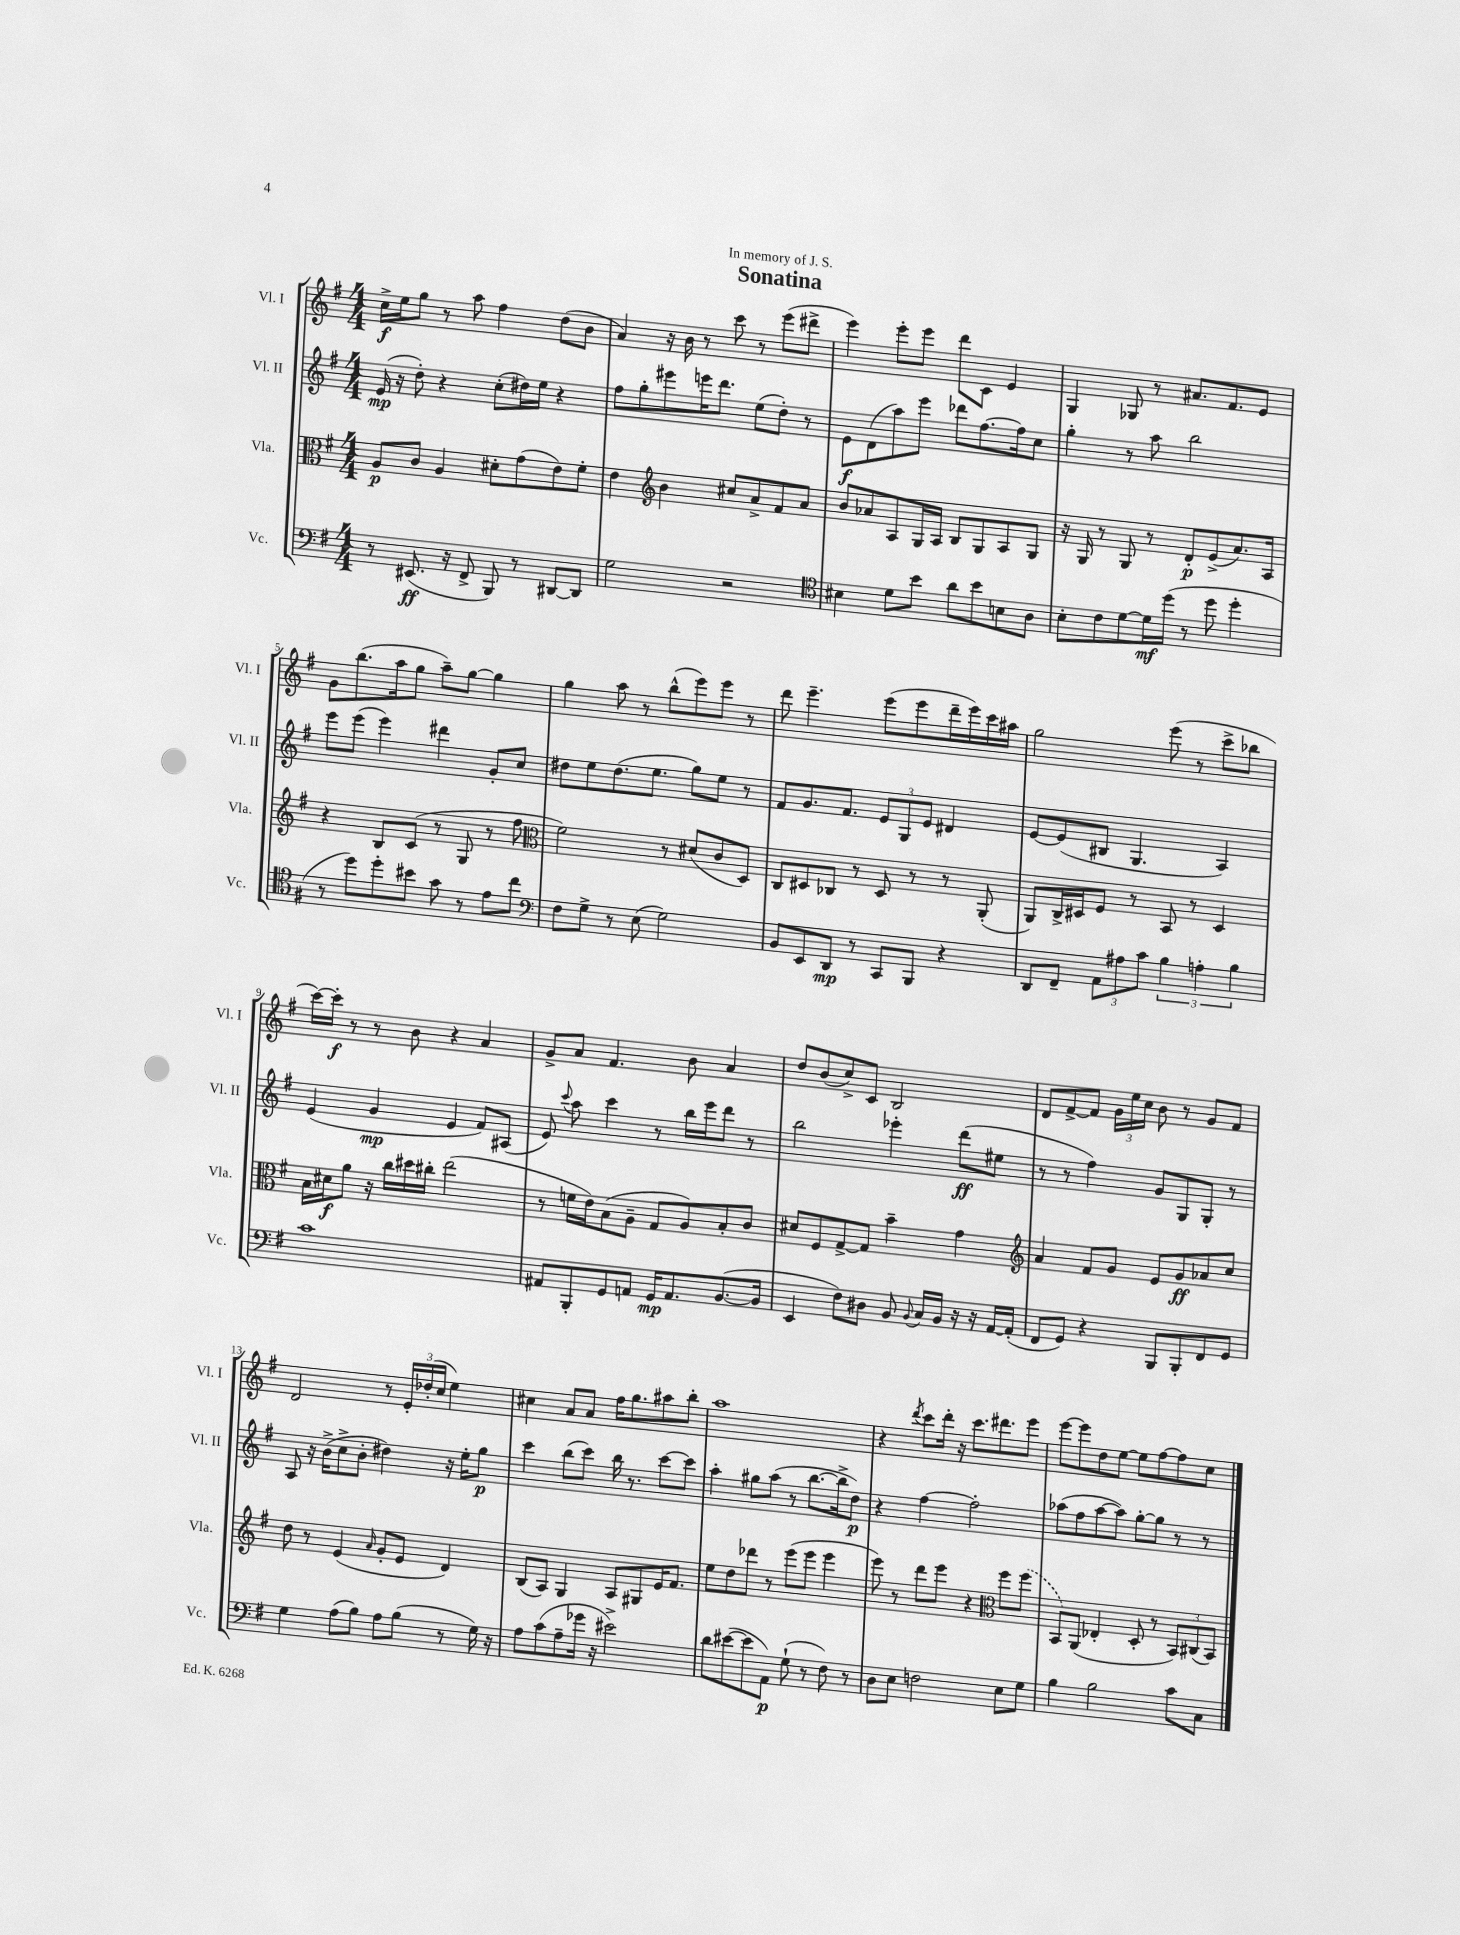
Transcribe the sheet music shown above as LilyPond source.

\header { title = "Sonatina" dedication = "In memory of J. S." }
<<
\new StaffGroup <<
\new Staff = "s0" \with { instrumentName = "Vl. I" shortInstrumentName = "Vl. I" } {
    \clef treble \key g \major \numericTimeSignature \time 4/4
    \autoBeamOff c''16[->\f e''16 g''8] r8 a''8 fis''4 d''8[( b'8] |
    a'4) r16 b'16 r8 c'''8 r8 e'''8[( dis'''8]-> |
    e'''4) e'''8[-. e'''8] d'''8[ c'8] e'4 |
    g4 ges8 r8 ais'8.[ fis'8. e'8] |
    g'8[ b''8.( a''16 g''8] a''8[--) g''8]~ g''4 |
    g''4 a''8 r8 b''8[-^( e'''8) e'''8] r8 |
    d'''8 e'''4.-- e'''8[( e'''8 d'''16-- e'''16) c'''16 ais''16] |
    g''2 e'''8( r8 c'''8[-> bes''8] |
    c'''16[~) c'''16]-.\f r8 r8 b'8 r4 a'4 |
    g'8[-> a'8] fis'4. b'8 a'4 |
    d''8[ b'8( c''8->) c'8] b2 |
    d'8[ fis'8~-> fis'8] \tuplet 3/2 { g'16[ e''16 c''16] } b'8 r8 g'8[ fis'8] |
    d'2 r8 \tuplet 3/2 { e'16[-. des''16-.( c''16] } e''4) |
    cis''4 a'8[ a'8] fis''16[ g''8. ais''8 b''8]-. |
    a''1 |
    r4 \acciaccatura { d'''8 } c'''8[ d'''16]-. r16 c'''8.[ dis'''8. e'''8] |
    e'''8[~ e'''8 d''8 e''8]~ e''8[ fis''8~ fis''8 c''8] \bar "|." |
}
\new Staff = "s1" \with { instrumentName = "Vl. II" shortInstrumentName = "Vl. II" } {
    \clef treble \key g \major \numericTimeSignature \time 4/4
    \autoBeamOff e'16\mp( r16 d''8-.) r4 c''8[-.( dis''16) e''16] r4 |
    fis''8[ g''8-. eis'''8 e'''16 d'''8.] e''8[( d''8]-.) r8 |
    e'8[\f d'8( a''8) e'''8] des'''8[ fis''8.~ fis''16 c''8] |
    g''4-. r8 a''8 b''2 |
    e'''8[ e'''8]( e'''4) dis'''4 g'8[-. c''8] |
    dis''8[ e''8 dis''8.( e''8.] g''8[) e''8] r8 |
    fis'8[ g'8. fis'8.] \tuplet 3/2 { e'8[ g8 e'8] } dis'4 |
    e'8[~ e'8( bis8] g4. a4) |
    e'4( g'4\mp e'4 fis'8[) ais8]( |
    e'8) \appoggiatura { c'''8 } a''8 c'''4 r8 b''16[ e'''16 d'''8] r8 |
    b''2 ees'''4-. d'''8[\ff( eis''8] |
    r8 r8 fis''4) g'8[ g8 g8]-. r8 |
    a8 r16 b'16[->( c''8-> b'8]-. dis''4) r16 e''16[-. g''8]\p |
    c'''4 b''8[( c'''8]) b''16 r8. c'''8[~ c'''8] |
    a''4-. gis''8[ a''8]( r8 b''8.[~ b''16-> d''8]\p) |
    r4 fis''4~ fis''2-. |
    aes''8[( fis''8 aes''8~ aes''8]) g''8[~-. g''8] r8 r8 \bar "|." |
}
\new Staff = "s2" \with { instrumentName = "Vla." shortInstrumentName = "Vla." } {
    \clef alto \key g \major \numericTimeSignature \time 4/4
    \autoBeamOff a8[\p c'8] a4 dis'8[-. g'8( e'8) fis'8]-. |
    e'4 \clef treble b'4 cis''8[ a'8-> fis'8 a'8] |
    b'8[ aes'8 a8 g16 a16] b8[ g8 a8 g8] |
    r16 g16 r8 g8 r8 d'8[-.\p e'8->( a'8.) a16] |
    r4 b8[ c'8]( r8 g8 r8 fis''8 |
    \clef alto fis'2) r8 dis'8[( c'8 d8]) |
    c8[ dis8 ces8] r8 dis8 r8 r8 a,8-.( |
    a,8[) c16-> dis16 fis8] r8 b,8 r8 dis4 |
    b16[ dis'16\f a'8] r16 c''16[ dis''16 cis''16]-. e''2( |
    r8 f'16[ e'16) b8( a8]-- g8[ a8) b8-. c'8] |
    dis'8[ fis8 g8~-> g8] b'4-- g'4 |
    \clef treble a'4 fis'8[ g'8] e'8[ g'8\ff aes'8 c''8] |
    d''8 r8 e'4( \grace { a'16 } g'8[-. e'8] d'4) |
    b8[( a8]) g4 a8[ gis8 e'16 fis'8.] |
    e''8[ d''8 des'''8] r8 e'''8[( e'''8] e'''4 |
    e'''8) r8 d'''8[ e'''8] r4 \clef alto fis''8[ \once \slurDashed fis''8]( |
    b,8[) a,8]( ees4-. d8-. r8 \tuplet 3/2 { b,8[) cis8( b,8]) } \bar "|." |
}
\new Staff = "s3" \with { instrumentName = "Vc." shortInstrumentName = "Vc." } {
    \clef bass \key g \major \numericTimeSignature \time 4/4
    \autoBeamOff r8 eis,8.\ff( r16 fis,8-> b,,8) r8 dis,8[~ dis,8] |
    g2 r2 |
    \clef tenor bis4 d'8[ b'8] a'8[ b'8 b8 a8] |
    b8[-. c'8 d'8~ d'16\mf d''16]( r8 d''8 d''4-. |
    r8 d''8[) d''8-. bis'8] g'8 r8 e'8[ c''8] |
    \clef bass fis8[ g8]-> r8 e8( g2) |
    b,8[ e,8 d,8]\mp r8 c,8[ b,,8] r4 |
    d,8[ fis,8]-- \tuplet 3/2 { a,8[ ais8 c'8] } \tuplet 3/2 { b4 a4-. b4 } |
    c'1 |
    ais,8[ b,,8-. g,8 a,8] g,16[\mp a,8. b,8.~( b,16] |
    e,4 fis8[) dis8] b,8 \appoggiatura { b,8 } c16[ b,16] r16 r16 a,16[~ a,16]-.( |
    fis,8[ g,8]) r4 b,,8[ b,,8-. fis,8 g,8] |
    g4 a8[( b8]) a8[ b8]( r8 g16) r16 |
    a8[ c'8( a8-- ges'16] r16 eis'2->) |
    d'8[ eis'8~( eis'8 a,8]\p) g8-!( r8 fis8) r8 |
    d8[ e8] f2 e8[ g8] |
    b4 b2 c'8[ c8] \bar "|." |
}
>>
>>
